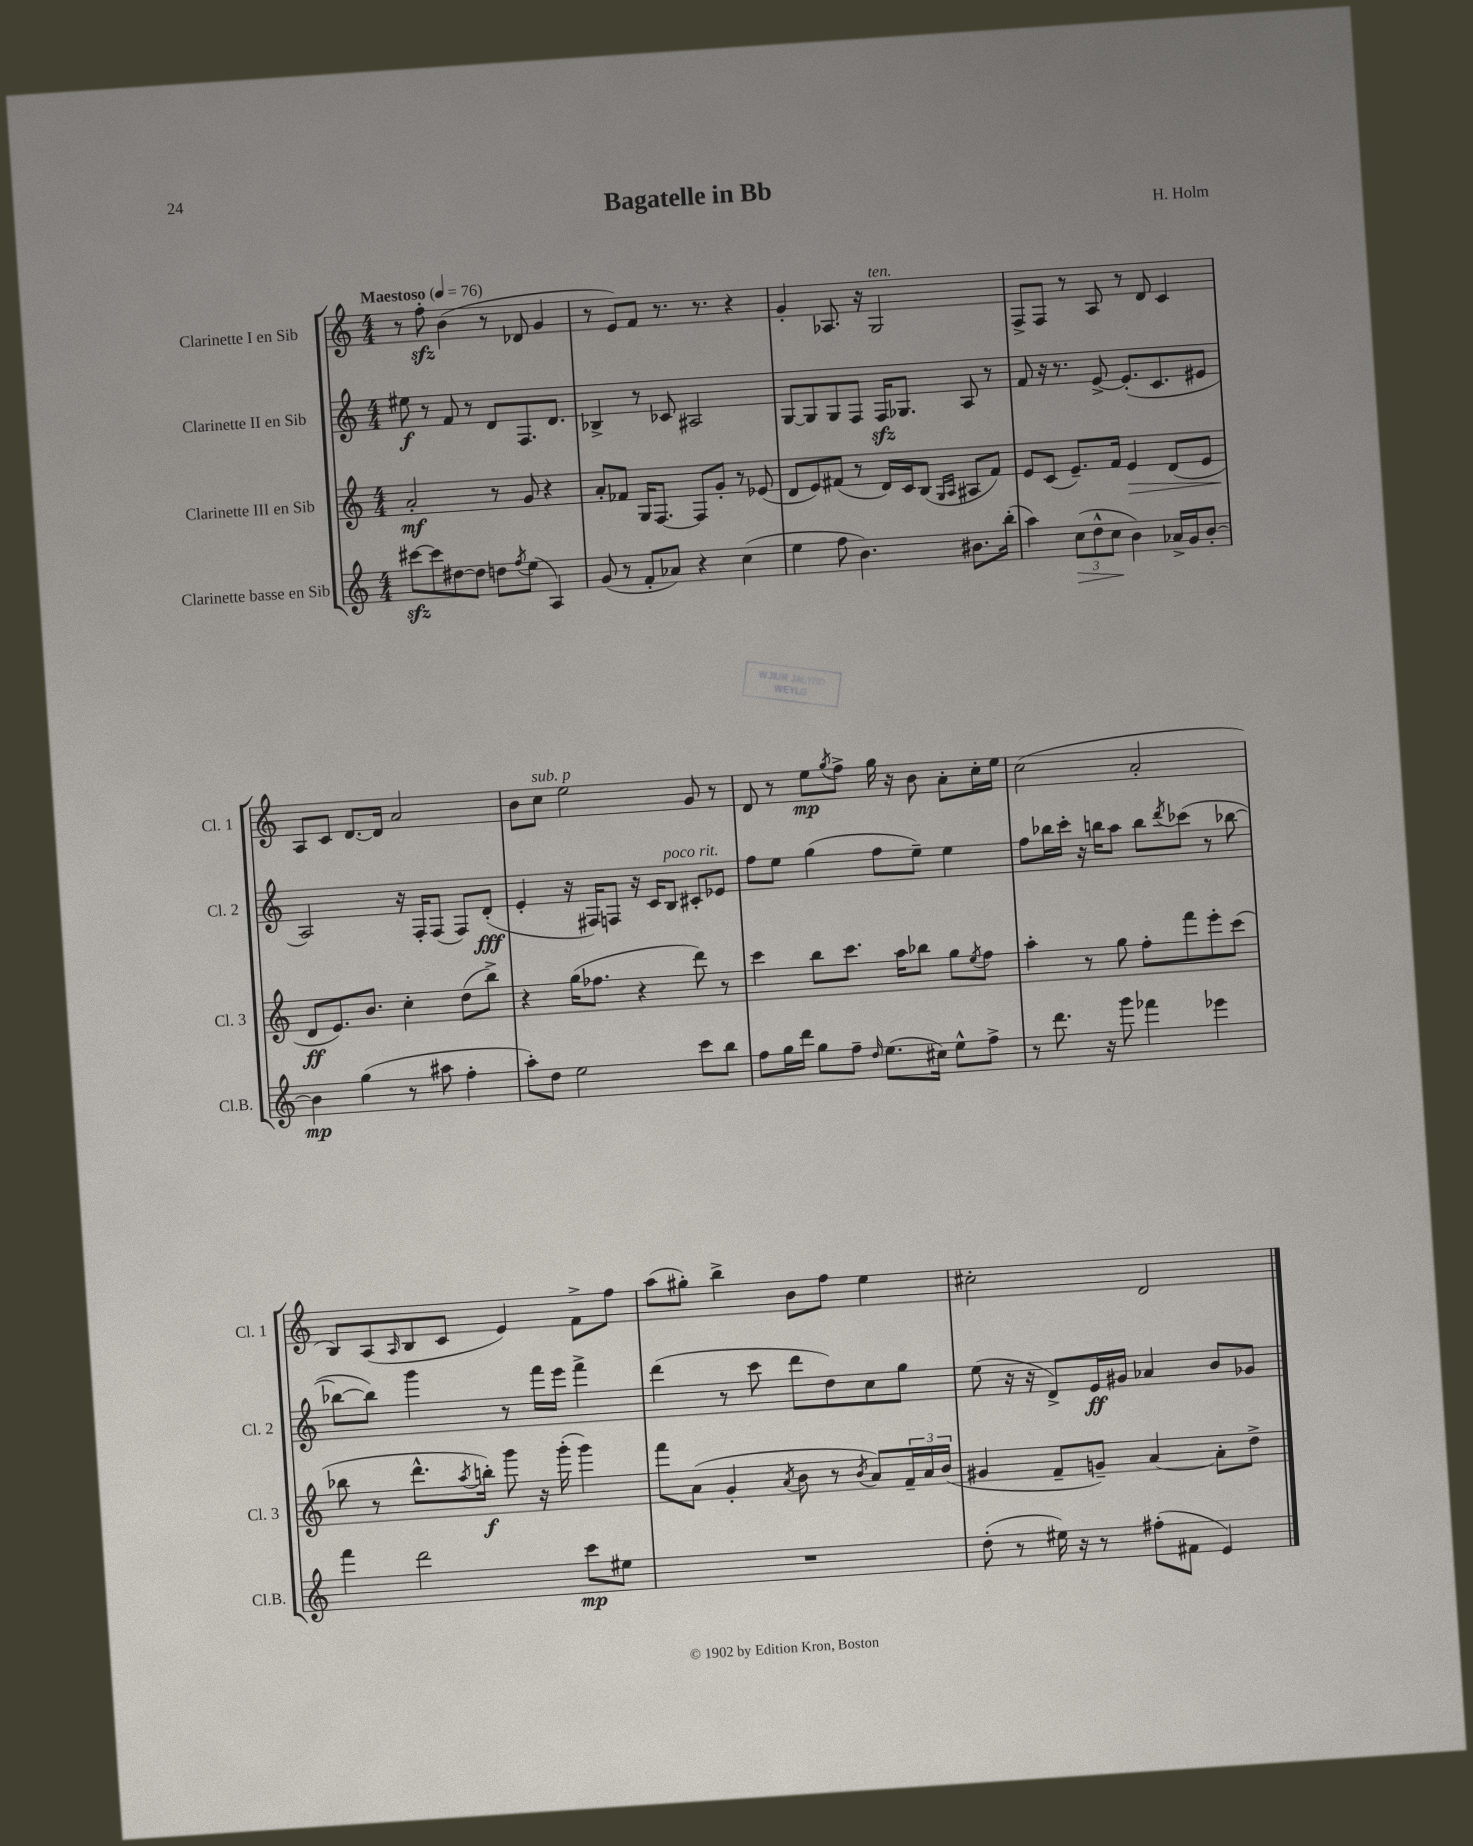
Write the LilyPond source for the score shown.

\header { title = "Bagatelle in Bb" composer = "H. Holm" }
<<
\new StaffGroup <<
\new Staff = "s0" \with { instrumentName = "Clarinette I en Sib" shortInstrumentName = "Cl. 1" } {
    \clef treble \key c \major \numericTimeSignature \time 4/4 \tempo "Maestoso" 4 = 76
    r8 f''8-.\sfz b'4( r8 des'8 g'4 |
    r8 e'8) f'8 r8. r8. r4 |
    g'4-. aes8. r16 g2^\markup { \italic "ten." } |
    f8-> f8 r8 a8 r8 d'8 c'4 |
    a8 c'8 d'8.~ d'16 a'2 |
    b'8 c''8^\markup { \italic "sub. p" } e''2 g'8 r8 |
    d'8 r8 e''8\mp \acciaccatura { g''8 } f''8-> g''16 r16 b'8 a'8-. c''16-. e''16 |
    c''2( a'2-. |
    b8) a8( \grace { a16 } b8 c'8 e'4) f'8-> f''8 |
    a''8( gis''8-.) b''4-> b'8 f''8 e''4 |
    cis''2-. d'2 \bar "|." |
}
\new Staff = "s1" \with { instrumentName = "Clarinette II en Sib" shortInstrumentName = "Cl. 2" } {
    \clef treble \key c \major \numericTimeSignature \time 4/4
    eis''8\f r8 f'8 r8 d'8 f8. d'8. |
    bes4-> r8 ces'8 ais2 |
    g8~ g8 g8 f8 f16\sfz ges8. a8 r8 |
    f'8 r16 r8. e'8~-> e'8.-.( c'8. eis'8 |
    a2) r16 f16-. f8( f8) d'8-.\fff( |
    e'4-. r16 fis16) f8 r16 c'16 b8^\markup { \italic "poco rit." } cis'8-. ees'8 |
    f''8 e''8 g''4( f''8 e''8--) e''4 |
    f''8 bes''16 c'''16-. r16 b''16 a''8 b''8 \acciaccatura { d'''8 } ces'''8( r8 bes''8~ |
    bes''8~ bes''8) g'''4 r8 f'''16 e'''16 f'''4-> |
    d'''4( r8 c'''8 d'''8 d''8) c''8 g''8 |
    e''8( r16 r16 d'8->) e'16\ff gis'16 aes'4 b'8 ges'8 \bar "|." |
}
\new Staff = "s2" \with { instrumentName = "Clarinette III en Sib" shortInstrumentName = "Cl. 3" } {
    \clef treble \key c \major \numericTimeSignature \time 4/4
    a'2-.\mf r8 g'8 r4 |
    a'8-. fes'8 g16 f8.~ f8 g'8-. r8 ees'8( |
    d'8 e'8) fis'8( r8 d'16) c'16 b8( \grace { g16 a16 } ais8 fis'8) |
    e'8 c'8( e'8.--) f'16 e'4\> d'8( e'8 |
    d'8\ff\! e'8.) b'8. c''4-. d''8( b''8->) |
    r4 g''16( fes''8. r4 d'''8) r8 |
    c'''4 b''8 c'''8. a''16 bes''8 g''8 \acciaccatura { e''8 } f''8 |
    a''4-. r8 g''8 f''8-. f'''8 e'''8-. c'''8( |
    bes''8 r8 d'''8.-^ \acciaccatura { a''8 } b''16-.\f) g'''8 r16 g'''16-.( g'''4) |
    f'''8 a'8( g'4-. \acciaccatura { a'8 } b'8 r8 \acciaccatura { b'8 } a'8) \tuplet 3/2 { f'16-- a'16 b'16( } |
    gis'4 f'8-- g'8--) a'4~ a'8-. d''8-> \bar "|." |
}
\new Staff = "s3" \with { instrumentName = "Clarinette basse en Sib" shortInstrumentName = "Cl.B." } {
    \clef treble \key c \major \numericTimeSignature \time 4/4
    cis'''8~\sfz cis'''8 dis''8~ dis''8 d''8 \acciaccatura { f''8 } e''8( a4) |
    g'8( r8 f'8-. aes'8) r4 c''4( |
    e''4 f''8 b'4.) bis'8. b''16-.( |
    a''4) \tuplet 3/2 { c''8\>( d''8-^ c''8\! } b'4) aes'16-> g'16 b'8~-. |
    b'4\mp g''4( r8 ais''8 f''4-. |
    a''8-.) d''8 e''2 c'''8 b''8 |
    f''8 g''16 d'''16 g''8 f''8-- \grace { d''16 } e''8.( cis''16) e''8-^ f''8-> |
    r8 d'''8. r16 g'''8 fes'''4 ees'''4 |
    f'''4 d'''2 c'''8\mp eis''8 |
    R1 |
    d''8-.( r8 eis''16) r16 r8 fis''8-.( fis'8 e'4) \bar "|." |
}
>>
>>
\layout { \context { \Score \remove "Bar_number_engraver" } }
